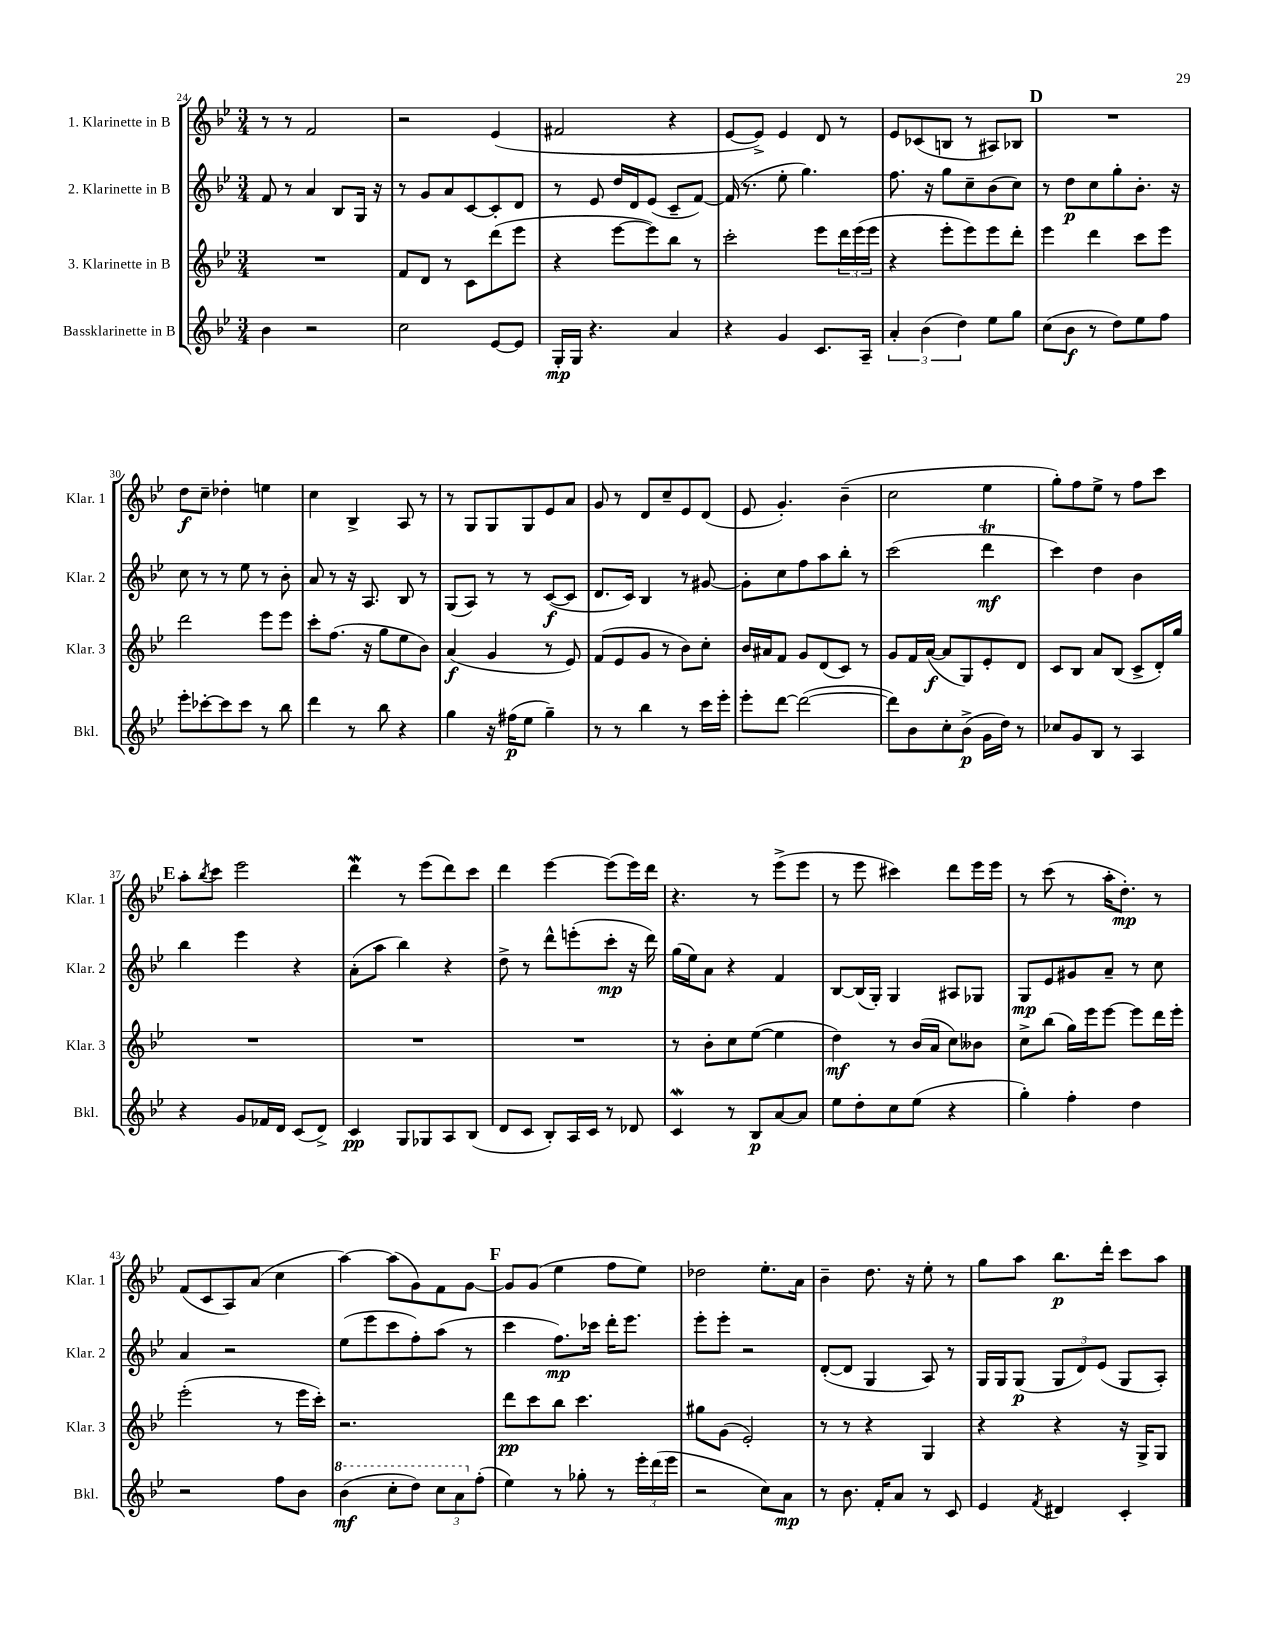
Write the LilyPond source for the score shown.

<<
\new StaffGroup <<
\new Staff = "s0" \with { instrumentName = "1. Klarinette in B" shortInstrumentName = "Klar. 1" } {
    \clef treble \key bes \major \numericTimeSignature \time 3/4
    r8 r8 f'2 |
    r2 ees'4( |
    fis'2 r4 |
    ees'8~ ees'8->) ees'4 d'8 r8 |
    ees'8 ces'8( b8 r8 ais8) bes8 |
    \mark \markup { \bold "D" } R2. |
    d''8\f c''8-- des''4-. e''4 |
    c''4 bes4-> a8 r8 |
    r8 g8 g8 g8 ees'8 a'8 |
    g'8 r8 d'8 c''8-- ees'8 d'8( |
    ees'8 g'4.-.) bes'4--( |
    c''2 ees''4 |
    g''8-.) f''8 ees''8-> r8 f''8 c'''8 |
    \mark \markup { \bold "E" } a''8-. \acciaccatura { bes''8 } c'''8 ees'''2 |
    d'''4\mordent r8 ees'''8( d'''8) c'''8 |
    d'''4 ees'''4~ ees'''8( ees'''16) d'''16 |
    r4. r8 ees'''8->( ees'''8 |
    r8 ees'''8 cis'''4) d'''8 ees'''16 ees'''16 |
    r8 c'''8( r8 a''16-. d''8.-.\mp) r8 |
    f'8( c'8 a8) a'8( c''4 |
    a''4~) a''8( g'8) f'8 g'8~ |
    \mark \markup { \bold "F" } g'8 g'8( ees''4 f''8 ees''8) |
    des''2 ees''8.-. a'16 |
    bes'4-- d''8. r16 ees''8-. r8 |
    g''8 a''8 bes''8.\p d'''16-. c'''8 a''8 \bar "|." |
}
\new Staff = "s1" \with { instrumentName = "2. Klarinette in B" shortInstrumentName = "Klar. 2" } {
    \clef treble \key bes \major \numericTimeSignature \time 3/4
    f'8 r8 a'4 bes8 g16 r16 |
    r8 g'8 a'8 c'8~ c'8-. d'8 |
    r8 ees'8 d''16 d'16 ees'8( c'8-- f'8~) |
    f'16( r8. ees''8-. g''4.) |
    f''8. r16 g''8 c''8-- bes'8( c''8) |
    \mark \markup { \bold "D" } r8 d''8\p c''8 g''8-. bes'8.-. r16 |
    c''8 r8 r8 ees''8 r8 bes'8-. |
    a'8 r8 r16 a8. bes8 r8 |
    g8( a8) r8 r8 c'8~\f( c'8 |
    d'8. c'16) bes4 r8 gis'8~ |
    gis'8-. c''8 f''8 a''8 bes''8-. r8 |
    c'''2( d'''4\trill\mf |
    c'''4) d''4 bes'4 |
    \mark \markup { \bold "E" } bes''4 ees'''4 r4 |
    a'8-.( a''8 bes''4) r4 |
    d''8-> r8 d'''8-^ e'''8-.( c'''8-.\mp r16 d'''16) |
    g''16( ees''16) a'8 r4 f'4 |
    bes8~ bes16( g16-.) g4 ais8 ges8 |
    g8\mp ees'8 gis'8 a'8-- r8 c''8 |
    a'4 r2 |
    ees''8( ees'''8 c'''8 f''8-.) a''8( r8 |
    \mark \markup { \bold "F" } c'''4 f''8.\mp) ces'''16 d'''16-. ees'''8. |
    ees'''8-. ees'''8-. r2 |
    d'8~-.( d'8 g4 a8) r8 |
    g16 g16 g8\p( \tuplet 3/2 { g8 d'8) ees'8( } g8 a8-.) \bar "|." |
}
\new Staff = "s2" \with { instrumentName = "3. Klarinette in B" shortInstrumentName = "Klar. 3" } {
    \clef treble \key bes \major \numericTimeSignature \time 3/4
    R2. |
    f'8 d'8 r8 c'8 d'''8( ees'''8 |
    r4 ees'''8~ ees'''8) bes''8 r8 |
    c'''2-. ees'''8 \tuplet 3/2 { d'''16 ees'''16( ees'''16 } |
    r4 ees'''8-. ees'''8) ees'''8 d'''8-. |
    \mark \markup { \bold "D" } ees'''4 d'''4 c'''8 ees'''8 |
    d'''2 ees'''8 ees'''8 |
    c'''8-. f''8.( r16 g''8 ees''8 bes'8) |
    a'4\f( g'4 r8 ees'8) |
    f'8( ees'8 g'8 r8 bes'8) c''8-. |
    bes'16 ais'16 f'8 g'8 d'8( c'8) r8 |
    g'8 f'16 a'16~\f( a'8 g8) ees'8-. d'8 |
    c'8 bes8 a'8 bes8( c'8-> d'16-.) g''16 |
    \mark \markup { \bold "E" } R2. |
    R2. |
    R2. |
    r8 bes'8-. c''8 ees''8~( ees''4 |
    d''4\mf) r8 bes'16( a'16 c''8) beses'8 |
    c''8-> bes''8( g''16) ees'''16 ees'''8~ ees'''8 d'''16 ees'''16-. |
    ees'''2-.( r8 ees'''16 c'''16-.) |
    r2. |
    \mark \markup { \bold "F" } d'''8\pp c'''8 bes''8 c'''4. |
    gis''8 g'8( ees'2-.) |
    r8 r8 r4 g4 |
    r4 r4 r16 g16-> g8 \bar "|." |
}
\new Staff = "s3" \with { instrumentName = "Bassklarinette in B" shortInstrumentName = "Bkl." } {
    \clef treble \key bes \major \numericTimeSignature \time 3/4
    bes'4 r2 |
    c''2 ees'8~ ees'8 |
    g16-.\mp g16 r4. a'4 |
    r4 g'4 c'8. a16-- |
    \tuplet 3/2 { a'4-. bes'4( d''4) } ees''8 g''8 |
    \mark \markup { \bold "D" } c''8( bes'8\f r8 d''8) ees''8 f''8 |
    ees'''8-. ces'''8~-. ces'''8 ces'''8 r8 bes''8 |
    d'''4 r8 bes''8 r4 |
    g''4 r16 fis''16\p( ees''8 g''4--) |
    r8 r8 bes''4 r8 c'''16 ees'''16-. |
    ees'''8-. d'''8~ d'''2~( |
    d'''8) bes'8 c''8-. bes'8->\p( g'16 d''16) r8 |
    ces''8 g'8 bes8 r8 a4 |
    \mark \markup { \bold "E" } r4 g'8 fes'16 d'16 c'8( d'8->) |
    c'4\pp g8 ges8 a8 bes8( |
    d'8 c'8 bes8-.) a16 c'16 r8 des'8 |
    c'4\mordent r8 bes8\p a'8~ a'8 |
    ees''8 d''8-. c''8 ees''8( r4 |
    g''4-.) f''4-. d''4 |
    r2 f''8 bes'8 |
    \ottava #1 bes''4\mf( c'''8-. d'''8) \tuplet 3/2 { c'''8 a''8 \ottava #0 f''8-.( } |
    \mark \markup { \bold "F" } ees''4) r8 ges''8-. r8 \tuplet 3/2 { ees'''16-. d'''16( ees'''16 } |
    r2 c''8) a'8\mp |
    r8 bes'8. f'16-. a'8 r8 c'8 |
    ees'4 \acciaccatura { f'8 } dis'4 c'4-. \bar "|." |
}
>>
>>
\layout { \context { \Score currentBarNumber = #24 } }
